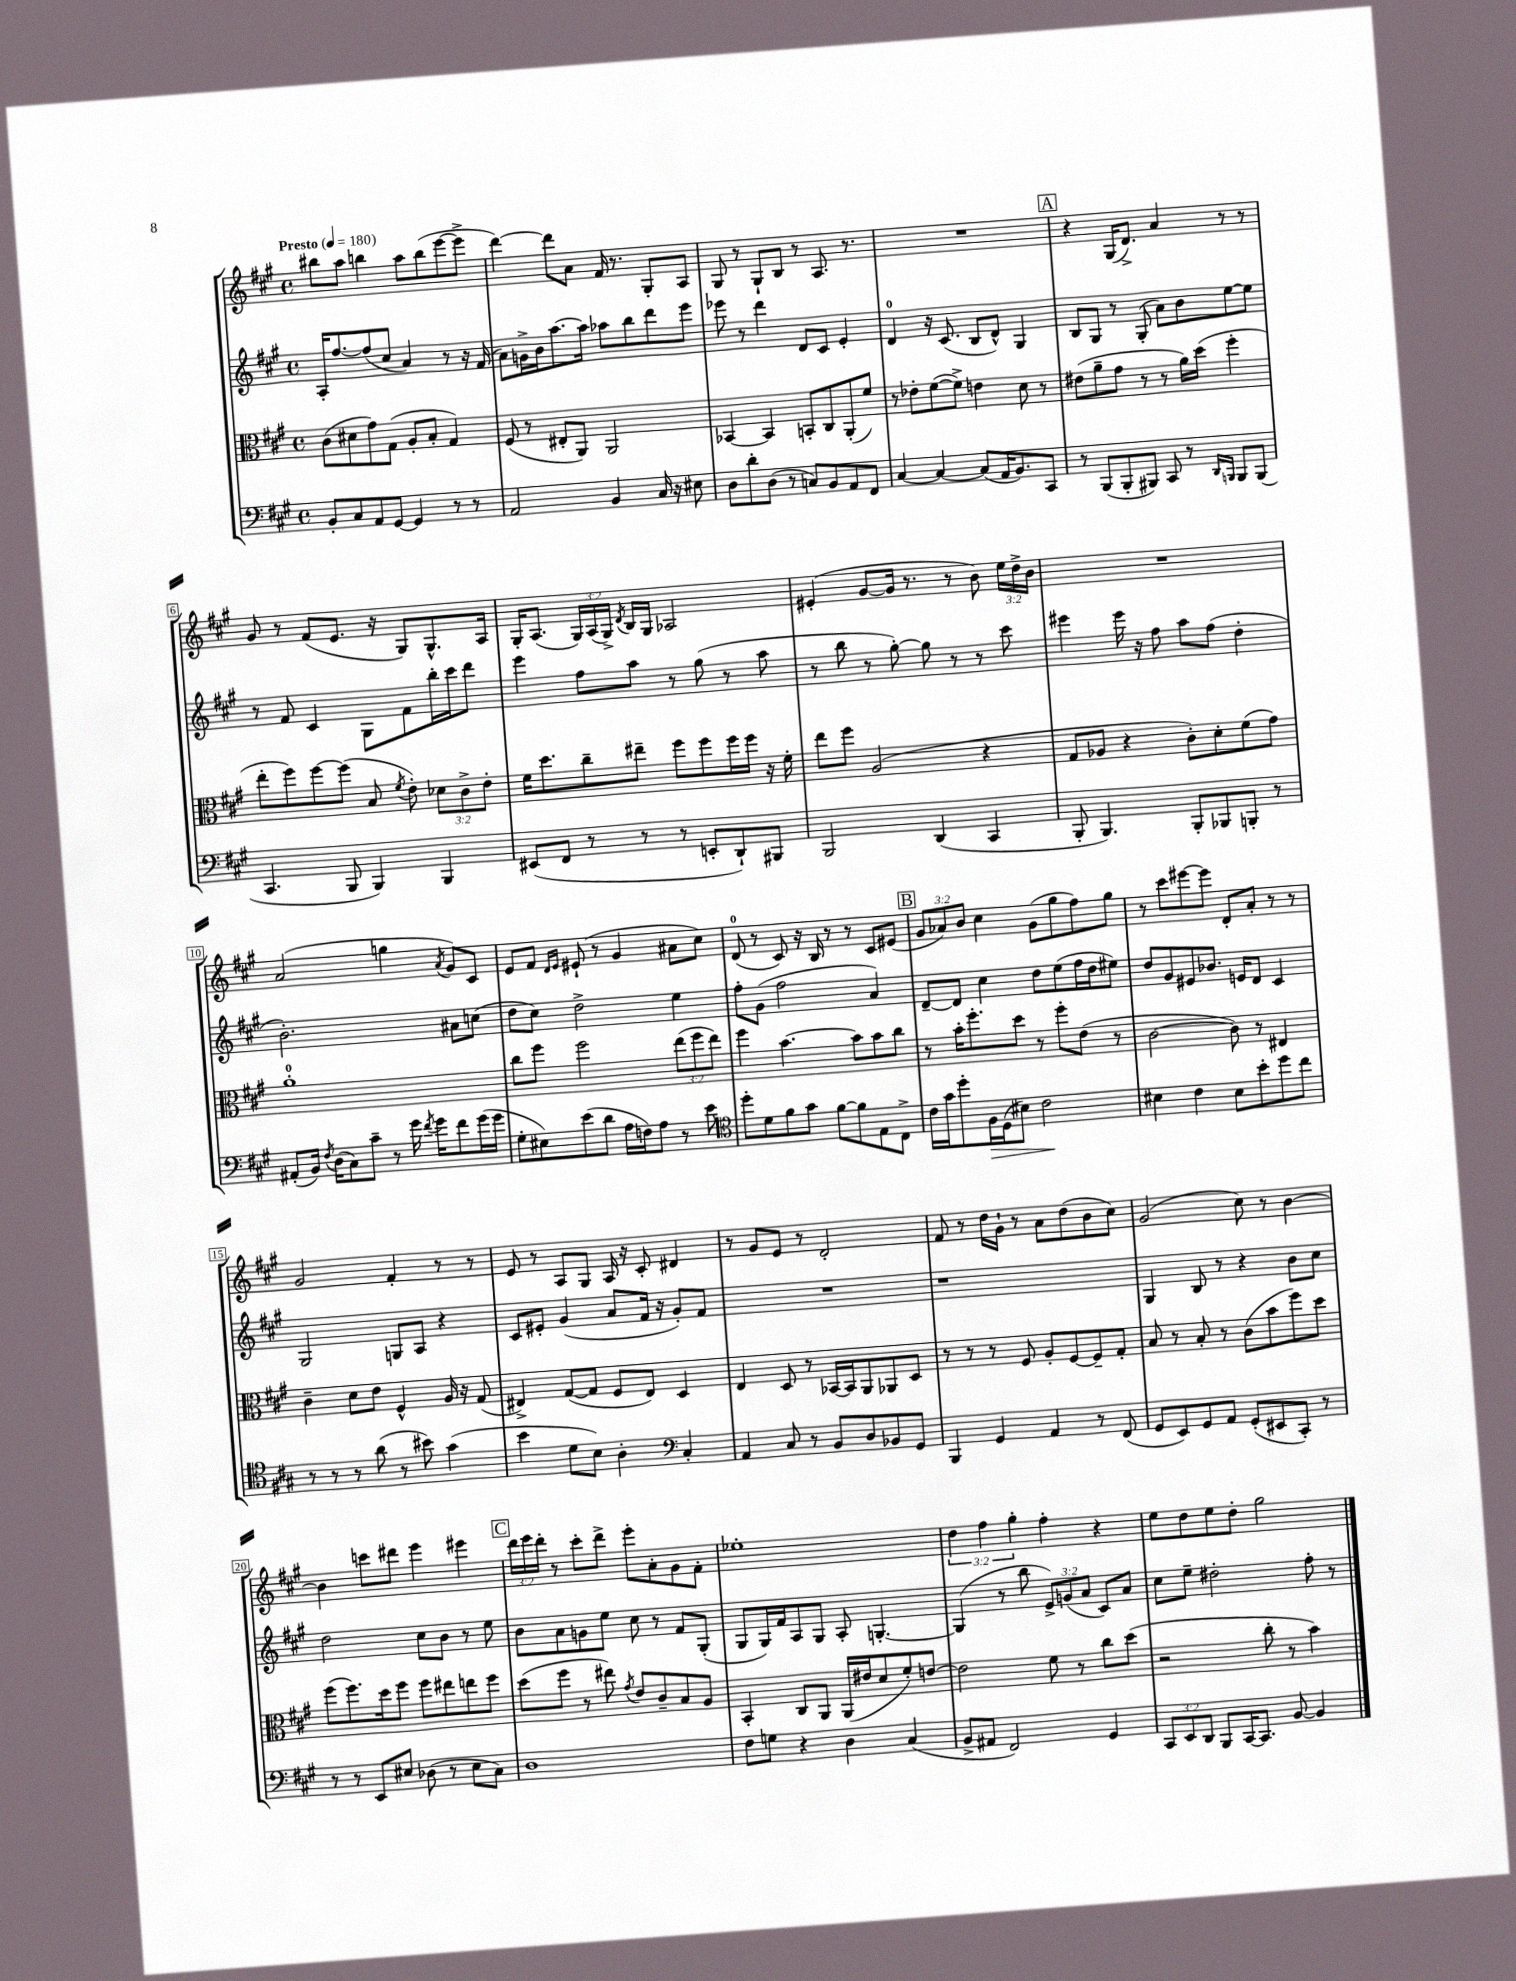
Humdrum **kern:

**kern	**dynam	**kern	**kern	**kern
*part4	*part4	*part3	*part2	*part1
*staff4	*staff4	*staff3	*staff2	*staff1
*clefF4	*	*clefC3	*clefG2	*clefG2
*k[f#c#g#]	*	*k[f#c#g#]	*k[f#c#g#]	*k[f#c#g#]
*M4/4	*	*M4/4	*M4/4	*M4/4
*met(c)	*	*met(c)	*met(c)	*met(c)
*MM180	*	*MM180	*MM180	*MM180
=1	=1	=1	=1	=1
!	!	!	!	!LO:TX:a:B:t=Presto
8BB'/L	.	(8c#\L	16A'/KL	8bb#X\L
.	.	.	[8.ff#/	.
8C#/	.	8d#X\	.	8aa\J
8AA/	.	8g#\)	(8ff#/]	4bbn\
[8GG#/J	.	(8G#\J	8cc#/J	.
4GG#/]	.	8A'/L	4a/)	8aa\L
.	.	8B'/J	.	(8bb\
8r	.	4G#/)	8r	[8eee\
8r	.	.	16r	8eee^\J]
.	.	.	(16f#/	.
=2	=2	=2	=2	=2
2AA/	.	(8F#/	8a\L)	[4ddd\)
.	.	8r	16gn^\L	.
.	.	.	16b\J	.
.	.	8E#X'/L	[8.aa\	8ddd\L]
.	.	8AA/J)	.	8a\J
.	.	.	16aa\Jk]	.
4BB/	.	2AA/	8aa-X\L	16f#/
.	.	.	.	8.r
.	.	.	8bb\	.
16C#/	.	.	8ddd\	8G#'/L
16r	.	.	.	.
8E#X\	.	.	8eee\J	8A/J
=3	=3	=3	=3	=3
8D\L	.	[4BB-X/	8eee-X\	8G#/
8d'\	.	.	8r	8r
(8D\J	.	4BB-/]	4ddd\	8G#`/L
8r	.	.	.	8B/J
8Cn/L)	.	8BBn'/L	8d/L	8r
8BB/	.	8C#/	8c#/J	8.A/
8AA/	.	(8AA'/	4e'/	.
.	.	.	.	8.r
8FF#/J	.	8f#/J)	.	.
=4	=4	=4	=4	=4
[4C#/	.	8r	4d/	1r
.	.	8e-X'\L	.	.
4C#/_	.	([8f#\	16r	.
.	.	.	(8.c#/	.
.	.	8f#^\J])	.	.
(8C#/L]	.	4en\	8B/L	.
16AA/K	.	.	8d^^/J)	.
8.BB/)	.	.	.	.
.	.	8d\	4G#/	.
8CC#/J	.	8r	.	.
!!LO:REH:place=s1:t=A
=5	=5	=5	=5	=5
8r	.	(8e#X\L	8B/L	4r
(8BBB/L	.	8a~\	8G#/J	.
8BBB'/	.	8g#\J	8r	(16G#/KL
.	.	.	.	8.d^/J)
8BBB#X/J)	.	8r	(8G#'/	.
8CC#/	.	8r	8a\L)	4a/
8r	.	16a\LL)	8b\	.
.	.	(16dd\JJ	.	.
16qqDD/LL	.	.	.	.
16qqBBBn/JJ	.	.	.	.
8BBB/L	.	4ff#'\	[8ee\	8r
(8BBB/J	.	.	8ee\J]	8r
!!LO:LB:g=z
=6	=6	=6	=6	=6
4.CC#/	.	8ee'\L	8r	8g#/
.	.	8ff#\)	8f#/	8r
.	.	[8ff#\	4c#/	(8f#/L
8BBB/	.	(8ff#\J]	.	8.e/J
4BBB/)	.	8B/	8G#\L	.
.	.	.	.	16r
.	.	8qf#/	.	.
.	.	8e'\)	8f#\	8G#/L)
4BBB/	.	12d-X\L	16bb'\L	8.G#^^/
.	.	.	16ccc#\J	.
.	.	12c#^\	.	.
.	.	.	8ddd\J	.
.	.	12e'\J	.	.
.	.	.	.	16A/Jk
=7	=7	=7	=7	=7
(8EE#X/L	.	16f#\KL	4eee\	16G#'/KL
.	.	8.dd\	.	(8.A/J
8FF#/J	.	.	.	.
8r	.	8cc#~\	8ff#\L	24G#/LL)
.	.	.	.	(24A/
.	.	.	.	24G#^/JJ)
.	.	.	.	8qd/
8r	.	8ee#X~\J	8aa\J	16B/LL
.	.	.	.	16G#/JJ
8r	.	8ff#\L	8r	2A-X/
8EEn'/L	.	8ff#\	(8gg#\	.
8DD`/)	.	16ff#\L	8r	.
.	.	16ff#\JJ	.	.
8BBB#X/J	.	16r	8aa\	.
.	.	16f#'\	.	.
=8	=8	=8	=8	=8
2BBB/	.	8ee\L	8r	(4e#X'/
.	.	8ff#\J	8bb\	.
.	.	(2A/	8r	[8g#/L
.	.	.	[8gg#'\)	16g#/Jk]
.	.	.	.	8.r
(4DD/	.	.	8gg#\]	.
.	.	.	8r	8r
4CC#/	.	4r	8r	8b\)
.	.	.	8ccc#\	24ee\LL
.	.	.	.	24dd^\
.	.	.	.	24b\JJ
=9	=9	=9	=9	=9
8BBB'/	.	8G#/L	4eee#X\	1r
4.BBB/)	.	8A-X/J	.	.
.	.	4r	16eee#\	.
.	.	.	16r	.
.	.	.	8ff#\	.
8BBB'/L	.	8c#'\L)	8aa\L	.
8BBB-X/	.	8d'\	(8ff#\J	.
8BBBn'/J	.	(8f#\	4dd'\	.
8r	.	8g#\J)	.	.
!!LO:LB:g=z
=10	=10	=10	=10	=10
(8AA#X'/L	.	1a'	2.b'\)	(2a/
16BB/Jk)	.	.	.	.
8qF#/	.	.	.	.
(16D\KL	.	.	.	.
8C#\)	.	.	.	.
8c#~\J	.	.	.	.
8r	.	.	.	4ggn\
16g#\	.	.	.	.
8qf#/	.	.	.	.
16g#\KL	.	.	.	.
.	.	.	.	8qa/
8f#\	.	.	8a#X\L	8g#/L)
(16g#\L	.	.	(8ccn\J	8c#/J
16g#\JJ	.	.	.	.
=11	=11	=11	=11	=11
8G#'\L	.	8cc#\L	8dd\L	8e/L
8E#X\)	.	8ff#\J	8cc#\J)	8f#/J
.	.	.	.	16qqd/LL
.	.	.	.	16qqe/JJ
(8e\	.	2ff#\	2dd^\	(8e#X`/
8d\J	.	.	.	8r
16A\LL	.	.	.	4g#/
16Fn\J)	.	.	.	.
8A\J	.	.	.	.
8r	.	(12ee\L	4ee\	8a#X\L
.	.	12ff#\	.	.
8e\	.	.	.	8cc#\J)
.	.	12ee\J)	.	.
=12	=12	=12	=12	=12
*clefC4	*	*	*	*
8dd'\L	.	4ff#\	8ff#'\L	(8d/
8d\	.	.	(8g#\J	8r
8f#\	.	[4.b\	2ff#\	8c#/)
8g#\J	.	.	.	16r
.	.	.	.	16B/
[8f#\L	.	.	.	8r
8f#\]	.	8b\L]	.	8r
8E\	.	8b\	4a/)	8c#/L
8C#^\J	.	8cc#\J	.	(8e#X/J
!!LO:REH:place=s1:t=B
=13	=13	=13	=13	=13
16c#\LL	.	8r	[8d~/L	12g#/L
16g#\J	.	.	.	.
.	.	.	.	12a-X/)
8dd'\	.	16b'\KL	8d/J]	.
.	.	.	.	12b/J
.	.	8.ff#'\	.	.
!	!LO:HP:b	!	!	!
16F#\L	>	.	4cc#\	4cc#\
(16D\J	.	.	.	.
8B#X\J)	.	8dd\J	.	.
2c#\	.	8r	8dd\L	(8g#\L
.	.	8ff#'\L	(8ee\	8gg#\
.	.	(8e\J	16ff#\L	8ff#\)
.	.	.	16dd\J	.
.	.	8r	8ee#X\J)	8gg#\J
.	]	.	.	.
=14	=14	=14	=14	=14
4B#X\	.	[2c#\	8dd/L	8r
.	.	.	8g#/	8ccc#\L
4c#\	.	.	8e#X/	[8eee#X\
.	.	.	8.b-X/J	8eee#\J]
8B#\L	.	8c#\])	.	8d'/L
.	.	.	16en/KL	.
8b'\	.	8r	8d/J	8a'/J
8dd\	.	4E#X/	4c#/	8r
8cc#\J	.	.	.	8r
!!LO:LB:g=z
=15	=15	=15	=15	=15
8r	.	4c#~\	2G#/	2g#/
8r	.	.	.	.
8r	.	8d\L	.	.
(8a\	.	8e\J	.	.
8r	.	4F#^^/	8Gn/L	4f#'/
8b#X\)	.	.	8A/J	.
(4g#\	.	16A/	4r	8r
.	.	16r	.	.
.	.	(8G#/	.	8r
=16	=16	=16	=16	=16
4b\	.	4E#X^/)	8c#/L	8e/
.	.	.	8e#X'/J	8r
8d\L	.	([8G#/L	(4g#/	8A/L
8B\J)	.	8G#/J]	.	8G#/J
4A'\	.	8F#/L	8a/L	16A/
.	.	.	.	16r
.	.	8E#/J)	16f#/Jk	8c#'/
.	.	.	16r	.
*clefF4	*	*	*	*
4C#'/	.	4D/	8g#'/L)	4d#X/
.	.	.	8f#/J	.
=17	=17	=17	=17	=17
4AA/	.	4E/	1r	8r
.	.	.	.	8g#/L
8C#/	.	8D/	.	8e/J
8r	.	8r	.	8r
8BB/L	.	[16BB-X/LL	.	2d'/
.	.	16BB-/J]	.	.
8D/	.	8AA/	.	.
8BB-X/	.	8AA-X/	.	.
8GG#/J	.	8D/J	.	.
=18	=18	=18	=18	=18
4BBB/	.	8r	1r	8f#/
.	.	8r	.	8r
4GG#/	.	8r	.	16dd\LL
.	.	.	.	16g#`\JJ
.	.	8F#/	.	8r
4AA/	.	8A'/L	.	8a\L
.	.	[8F#/	.	(8dd\
8r	.	8F#~/]	.	8b\
(8FF#/	.	8G#'/J	.	8cc#\J)
=19	=19	=19	=19	=19
8GG#/L	.	8B/	4G#/	(2g#/
8EE/)	.	8r	.	.
8GG#/	.	8B'/	8B/	.
8AA/J	.	8r	8r	.
(8GG#'/L	.	(8c#\L	4r	8cc#\)
8EE#X/	.	8b\	.	8r
8CC#'/J)	.	8ff#\)	8b\L	[4b\
8r	.	8dd\J	8cc#\J	.
!!LO:LB:g=z
=20	=20	=20	=20	=20
8r	.	(8ff#\L	2dd\	4b\]
8r	.	8.ff#\)	.	.
8EE/L	.	.	.	8cccn\L
.	.	16dd\k	.	.
8E#X/J	.	8ff#\J	.	8ddd#X\J
(8D-X\	.	8ff#\L	8cc#\L	4eee\
8r	.	8ee#X\	8b\J	.
8E#\L	.	8een\	8r	4eee#X\
8C#\J)	.	8ff#\J	8ee\	.
!!LO:REH:place=s1:t=C
=21	=21	=21	=21	=21
1D	.	(8dd\L	8b\L	24ddd\LL
.	.	.	.	24eee\
.	.	.	.	24ddd'\JJ
.	.	8ff#\J	8a\	8r
.	.	8r	8gn\	8ccc#'\L
.	.	8ee#X\)	8ee\J	8ddd^\J
.	.	8qg#/	.	.
.	.	8e/L	8cc#\	8eee'\L
.	.	8c#~/	8r	8a'\
.	.	8B/	8f#/L	8g#\
.	.	8A/J	(8G#'/J	8f#'\J
=22	=22	=22	=22	=22
8F#\L	.	4BB'/	8G#/L	1ee-X'
8Gn\J	.	.	16G#/L)	.
.	.	.	16f#/J	.
4r	.	8C#/L	8A/	.
.	.	8AA/J	8G#/J	.
4D\	.	(16AA/LL	8A'/	.
.	.	16e#X/J	.	.
.	.	8d/	[4.Gn'/	.
(4C#/	.	8f#'/)	.	.
.	.	[8en/J	.	.
=23	=23	=23	=23	=23
8BB^/L	.	2e\]	(4G/]	6dd\
8AA#X/J	.	.	.	.
.	.	.	.	6ff#\
2FF#/)	.	.	8r	.
.	.	.	.	6gg#'\
.	.	.	8bb\	.
.	.	8f#\	12e^/L)	4ff#'\
.	.	.	(12gn/	.
.	.	8r	.	.
.	.	.	12a/J	.
4GG#/	.	8cc#\L	8c#/L)	4r
.	.	(8dd\J	8a/J	.
=24	=24	=24	=24	=24
12CC#/L	.	2r	8cc#\L	8ee\L
12EE/	.	.	.	.
.	.	.	8ee~\J	8dd\
12DD/J	.	.	.	.
8BBB/L	.	.	2dd#X'\	8ee\
[16CC#/K	.	.	.	8dd'\J
8.CC#/J]	.	.	.	.
.	.	8cc#'\	.	2gg#\
[8BB/	.	8r	.	.
4BB/]	.	4b\)	8ff#'\	.
.	.	.	8r	.
==	==	==	==	==
*-	*-	*-	*-	*-
